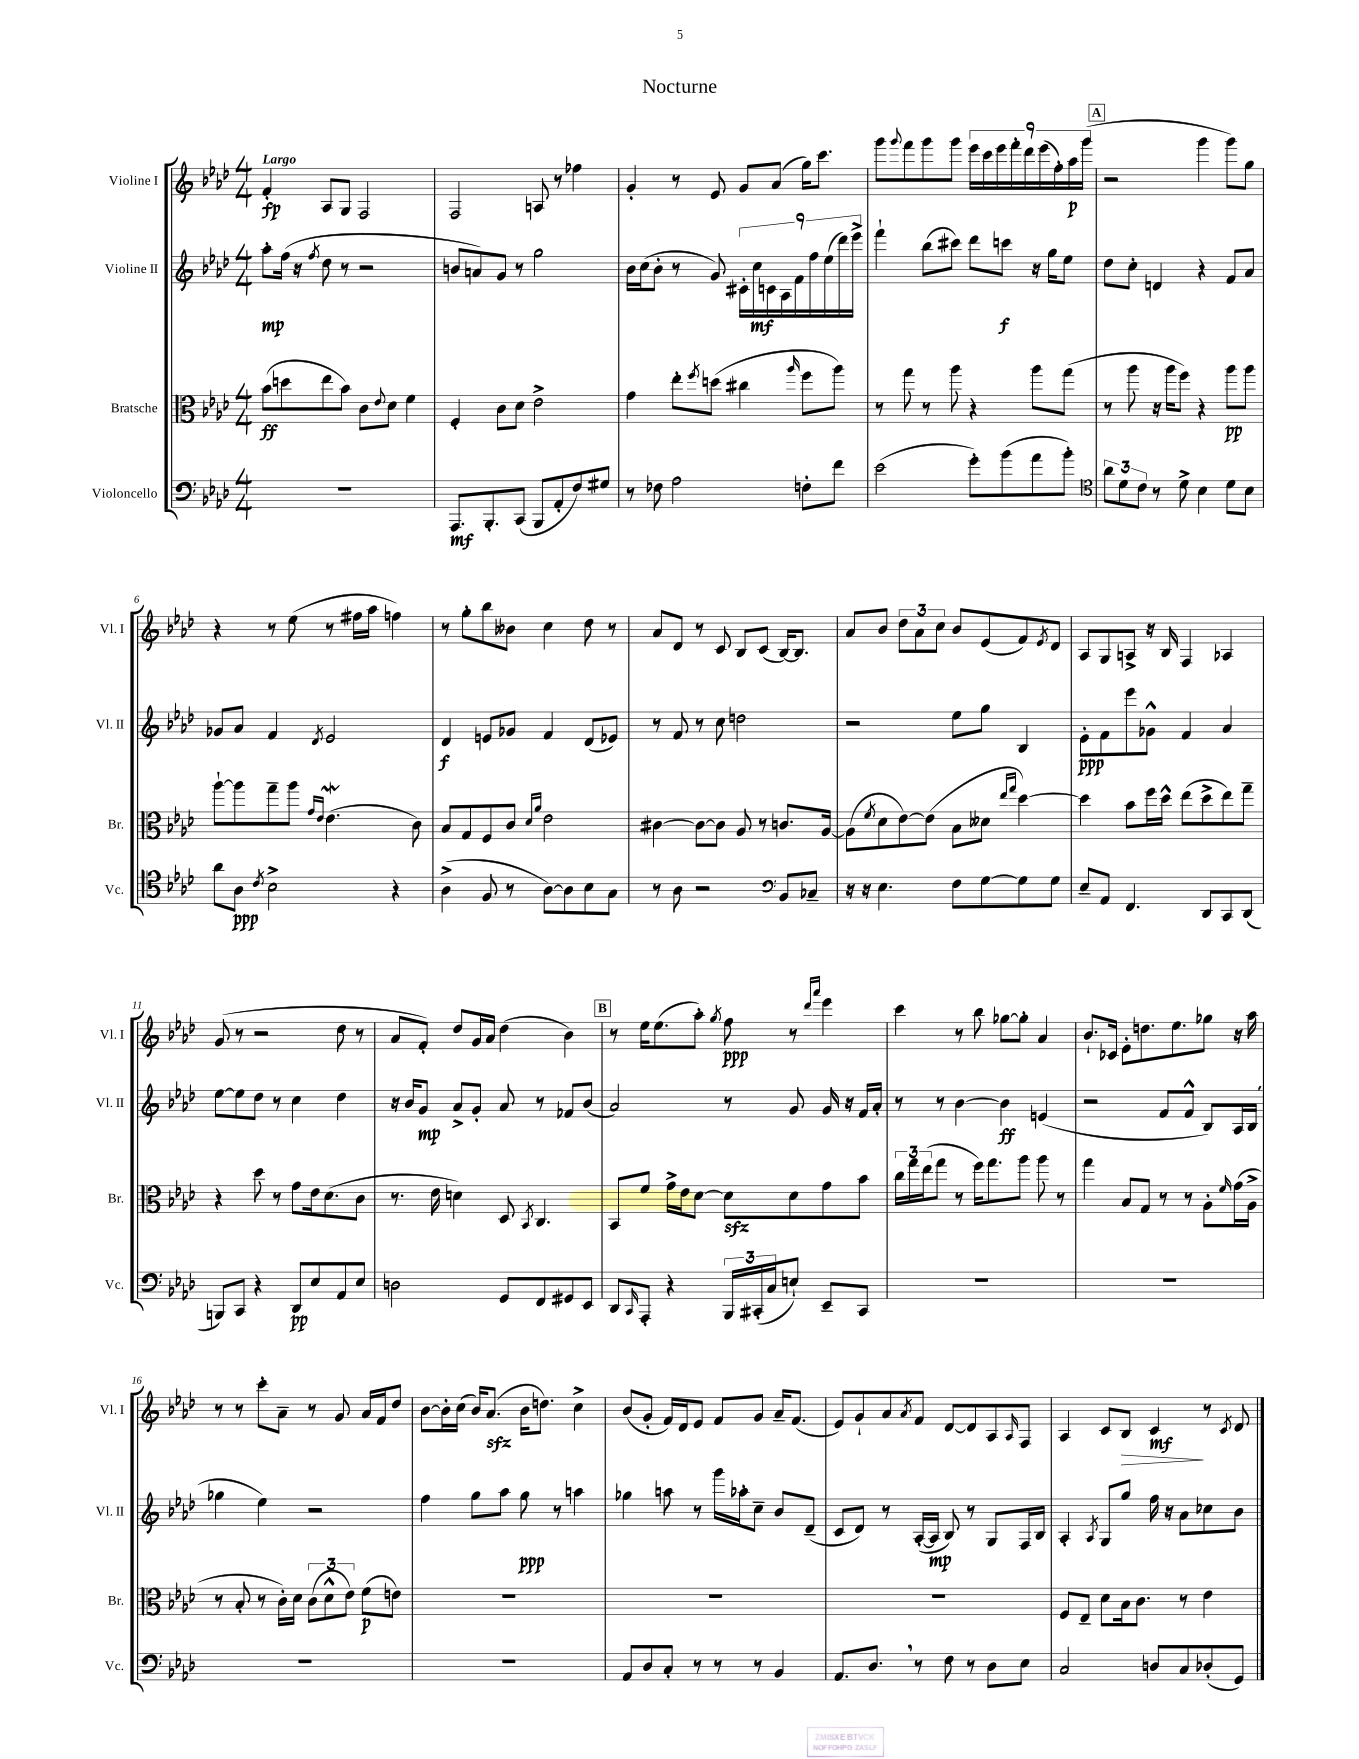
\header { title = "Nocturne" }
<<
\new StaffGroup <<
\new Staff = "s0" \with { instrumentName = "Violine I" shortInstrumentName = "Vl. I" } {
    \clef treble \key aes \major \numericTimeSignature \time 4/4 \tempo "Largo"
    f'4-.\fp aes8 g8 f2 |
    f2 a8 r8 fes''4 |
    g'4-. r8 ees'8 g'8 aes'8( g''16) c'''8. |
    g'''8 \appoggiatura { g'''8 } f'''8 g'''8 g'''8 \tuplet 9/8 { ees'''16 c'''16 ees'''16 f'''16-. des'''16 ees'''16( f''16-.) aes''16\p g'''16( } |
    \mark \markup { \box "A" } r2 g'''4 g'''8) g''8 |
    r4 r8 ees''8( r8 fis''16 aes''16 f''4) |
    r8 g''8-. bes''8 beses'8 c''4 des''8 r8 |
    aes'8 des'8 r8 c'8 bes8 c'8( bes16~) bes8. |
    aes'8 bes'8 \tuplet 3/2 { des''8 aes'8 c''8 } bes'8 ees'8( f'8) \acciaccatura { ees'8 } des'8 |
    aes8 g8 a8-> r16 bes16 f4 aes4 |
    g'8( r8 r2 des''8 r8 |
    aes'8 f'8-.) des''8 g'16 aes'16 des''4( bes'4) |
    \mark \markup { \box "B" } r8 ees''16 ees''8.( aes''8-.) \acciaccatura { g''8 } f''8\ppp r8 \grace { des'''16 aes'''16 } ees'''4 |
    c'''4 r8 bes''8 ges''8~ ges''8-. aes'4 |
    bes'8.-! ces'16 ees'8-. d''8. ees''8. ges''8 r16 aes''16 |
    r8 r8 c'''8-. aes'8-- r8 g'8 aes'16 f'16 des''8 |
    bes'8~ bes'16-. c''16( bes'16) aes'8.\sfz( bes'16 d''8.) c''4-> |
    bes'8( g'8-. f'16) des'16 ees'8 f'8 g'8 aes'16-- f'8.( |
    ees'8) g'8-! aes'8 \acciaccatura { aes'8 } f'8 des'8~ des'8 aes8 \grace { aes16 } f8 |
    aes4 c'8 bes8\> c'4\mf\! r8 \acciaccatura { c'8 } des'8 \bar "|." |
}
\new Staff = "s1" \with { instrumentName = "Violine II" shortInstrumentName = "Vl. II" } {
    \clef treble \key aes \major \numericTimeSignature \time 4/4
    aes''8-.\mp f''16( r16 \acciaccatura { f''8 } des''8 r8 r2 |
    b'8 a'8) g'8 r8 g''2 |
    bes'16 c''16( bes'8-. r8 g'8) \tuplet 9/8 { cis'16-. c''16\mf c'16 aes16 f'16 f''16 ees''16( des'''16) ees'''16-> } |
    f'''4-! bes''8( cis'''8) des'''8 c'''8\f r16 g''16 ees''8 |
    \mark \markup { \box "A" } des''8 c''8-. d'4 r4 f'8 aes'8 |
    ges'8 aes'8 f'4 \acciaccatura { des'8 } ees'2 |
    des'4\f e'8 ges'8 f'4 des'8( ees'8) |
    r8 f'8 r8 c''8 d''2 |
    r2 ees''8 g''8 bes4 |
    ees'8-.\ppp f'8 ees'''8 ges'8-^ f'4 aes'4 |
    ees''8~ ees''8 des''8 r8 c''4 des''4 |
    r16 bes'16 g'8\mp aes'8-> g'8-. aes'8 r8 fes'8 bes'8( |
    \mark \markup { \box "B" } aes'2) r8 g'8 g'16 r16 f'16 aes'16-. |
    r8 r8 bes'4~ bes'4\ff e'4( |
    r2 f'8 f'8-^ bes8) aes16 bes16( |
    ges''4 ees''4) r2 |
    f''4 g''8 aes''8 g''8\ppp r8 a''4 |
    ges''4 a''8 r8 g'''16 aes''16-. c''8-- bes'8 des'8--( |
    c'8 des'8) r8 aes16~-.( aes16\mp bes8) r8 g8 f16 bes16 |
    aes4-. \acciaccatura { aes8 } g8 g''8 f''16 r16 aes'8 ces''8 bes'8 \bar "|." |
}
\new Staff = "s2" \with { instrumentName = "Bratsche" shortInstrumentName = "Br." } {
    \clef alto \key aes \major \numericTimeSignature \time 4/4
    bes'8\ff( d''8 ees''8 bes'8) c'8 \appoggiatura { ees'8 } des'8 f'4 |
    f4-. c'8 des'8 ees'2-> |
    g'4 ees''8-. \acciaccatura { f''8 } d''8( cis''4 \grace { aes''16 } f''8 aes''8) |
    r8 g''8 r8 aes''8 r4 aes''8 g''8( |
    \mark \markup { \box "A" } r8 aes''8 r16 aes''16 f''8) r4 aes''8\pp aes''8 |
    aes''8~-! aes''8 g''8-- aes''8 \grace { g'16 ees'16 } ees'4.\mordent( c'8) |
    bes8 g8 f8 c'8 \grace { des'16 aes'16 } ees'2 |
    cis'4~ cis'8~ cis'8 aes8 r8 c'8. aes16~ |
    aes8( \acciaccatura { f'8 } des'8 ees'8~) ees'8( bes8 deses'8 \grace { ees''16 g''16 } des''4~) |
    des''4 bes'8 f''16 des''16-^ ees''8( des''8-> ees''8) g''8-- |
    r4 des''8 r8 g'8 ees'16 des'8.( c'8 |
    r8. ees'16 d'4) des8 \acciaccatura { bes,8 } c4. |
    \mark \markup { \box "B" } bes,8 f'8 g'16-> ees'16 des'8~ des'8\sfz des'8 g'8 bes'8 |
    \tuplet 3/2 { c''16 g''16 ees''16( } g''8 r8 f''16) g''8. aes''8 aes''8 r8 |
    g''4 bes8 g8 r8 r8 aes8-. \grace { f'16 } g'16( aes16-> |
    r8 bes8-. r8 c'16-.) des'16 \tuplet 3/2 { c'8( des'8-^ ees'8) } f'8\p( e'8) |
    R1 |
    R1 |
    R1 |
    f8 ees8-- des'8 bes16 c'8. r8 ees'4 \bar "|." |
}
\new Staff = "s3" \with { instrumentName = "Violoncello" shortInstrumentName = "Vc." } {
    \clef bass \key aes \major \numericTimeSignature \time 4/4
    R1 |
    aes,,8.\mf bes,,8.-. c,8( bes,,8 aes,8-. f8) gis8 |
    r8 fes8 aes2 f8-. f'8 |
    ees'2( g'8-.) bes'8( aes'8 bes'8-.) |
    \mark \markup { \box "A" } \clef tenor \tuplet 3/2 { aes'8 des'8 c'8 } r8 des'8-> bes4 des'8 bes8 |
    aes'8 aes8\ppp \acciaccatura { c'8 } bes2-> r4 |
    aes4->( f8 r8 aes8~) aes8 bes8 g8 |
    r8 aes8 r2 \clef bass bes,8 ces8-- |
    r16 r16 ees4. f8 g8~ g8 g8 |
    ees8-- aes,8 f,4. des,8 c,8 des,8( |
    b,,8) c,8 r4 des,8\pp ees8 aes,8 ees8 |
    d2 g,8 f,8 gis,8 ees,8 |
    \mark \markup { \box "B" } des,8 \grace { c,16 } aes,,8-. r4 \tuplet 3/2 { bes,,16 cis,16-.( c16 } e8-!) ees,8-- cis,8 |
    R1 |
    R1 |
    R1 |
    R1 |
    aes,8 des8 c8-. r8 r8 r8 bes,4 |
    aes,8. des8. \breathe r8 f8 r8 des8 ees8 |
    c2 d8 c8 des8-.( g,8) \bar "|." |
}
>>
>>
